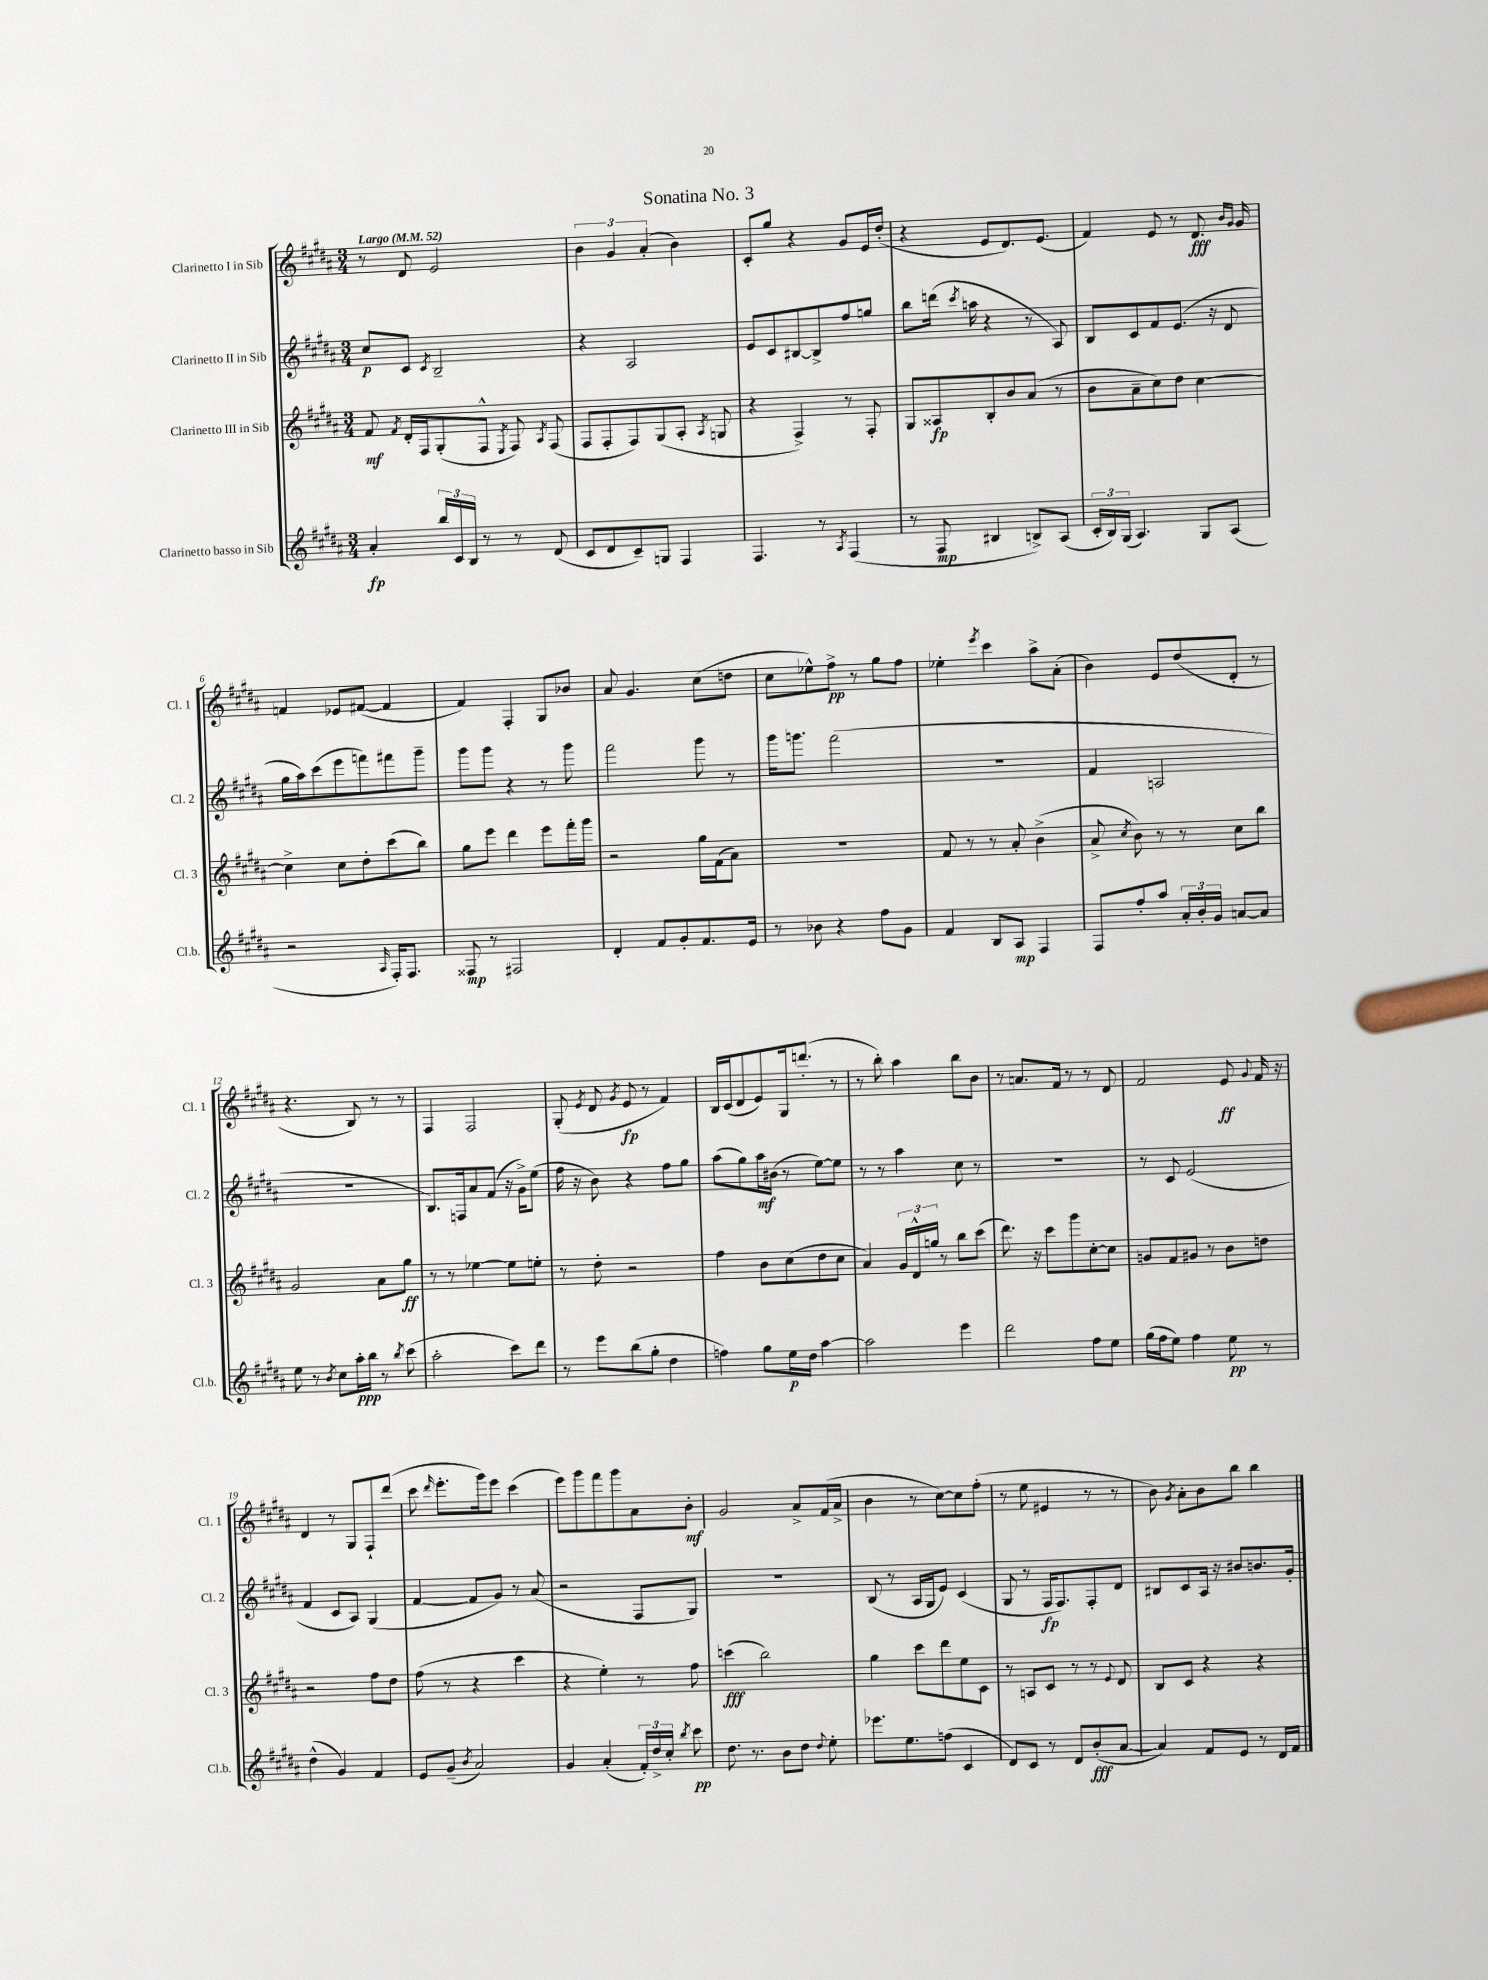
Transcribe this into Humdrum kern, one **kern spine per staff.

**kern	**kern	**kern	**kern
*staff4	*staff3	*staff2	*staff1
*clefG2	*clefG2	*clefG2	*clefG2
*k[f#c#g#d#a#]	*k[f#c#g#d#a#]	*k[f#c#g#d#a#]	*k[f#c#g#d#a#]
*M3/4	*M3/4	*M3/4	*M3/4
*MM52	*MM52	*MM52	*MM52
4a#'/	8f#/	8cc#/L	8r
.	8qf#/	.	.
.	16d#'/LL	8c#/J	8d#/
.	16F#/J	.	.
.	.	8qc#/	.
24bb/LL	(8G#'/	2B~/	2e/
24c#/	.	.	.
24B/JJ	.	.	.
8r	8F#^^/J	.	.
.	8qE/	.	.
8r	8F#/)	.	.
.	8qA#/	.	.
(8d#/	(8F#/	.	.
=	=	=	=
8c#/L	8F#/L	4r	6b\
8d#/	8F#'/	.	.
.	.	.	6g#/
8c#~/)	8F#/)	2A#/	.
.	.	.	(6a#'/
8G/J	(8G#/	.	.
4F#/	8A#'/J	.	4b\)
.	8qA#/	.	.
.	8G/	.	.
=	=	=	=
4.F#/	4r	8e/L	8c#'/L
.	.	8c#/	8gg#/J
.	4F#^/)	[8B#/	4r
8r	.	8B#^/]	.
8qA#/	.	.	.
(4F#/	8r	8ff#/	8g#/L
.	8F#'/	8gg/J	16e/L
.	.	.	(16dd#'/JJ
=	=	=	=
8r	8G#/L	8bb\L	4r
8F#/	8A##/	(16ddd\Jk	.
.	.	8qccc#/	.
.	.	16aa\	.
4B#/	8B'/	4r	8e/L
.	8b/	.	8.d#/)
8B^/L)	(8a#/J	8r	.
.	.	.	(8.e/J
(8A#/J	8r	8A#/)	.
=	=	=	=
24c#'/LL	8b\L	8B/L	4f#/)
24B/)	.	.	.
(24G#/JJ	.	.	.
4.A#/)	8a#~\	8c#/	.
.	8cc#\)	8f#/	8e/
.	8dd#\J	(8.e/J	8r
8G#/L	[4cc#\	.	8.d#/
.	.	16r	.
(8A#/J	.	8d#/	.
.	.	.	16qqb/LL
.	.	.	16qqg#/JJ
.	.	.	16g#/
=	=	=	=
2r	4cc#^\]	16gg#\LL	4f/
.	.	16aa#\J)	.
.	.	(8ccc#\	.
.	8cc#\L	8eee\	8e-/L
.	8dd#'\	8fff\)	([8f#/J
16qqA#/	.	.	.
16F#'/LK)	(8ccc#\	8fff#\	4f#/]
8.F#/J	.	.	.
.	8bb\J)	8ggg#~\J	.
=	=	=	=
8F##/	8gg#\L	8ggg#\L	4f#/)
8r	8eee\J	8ggg#\J	.
2F#/	4ddd#\	4r	4F#'/
.	8eee\L	8r	8G#/L
.	16fff#'\L	8ggg#\	8b-/J
.	16ggg#\JJ	.	.
=	=	=	=
4d#'/	2r	2fff#\	8a#/
.	.	.	4.g#/
8f#/L	.	.	.
8g#'/	.	.	.
8.f#/	16gg#\LL	8ggg#\	(8cc#\L
.	(16f#\J	.	.
.	8a#\J)	8r	8dd\J
16e/Jk	.	.	.
=	=	=	=
8r	2.r	16ggg#\LK	8cc#\L
.	.	8.ggg\J	.
8b-\	.	.	8ee-^^\)
4r	.	(2fff#\	8ff#^\J
.	.	.	8r
8ff#\L	.	.	8gg#\L
8g#\J	.	.	8ff#\J
=	=	=	=
4f#/	8f#/	2.r	4ee-'\
.	8r	.	.
.	.	.	8qeee/
8B/L	8r	.	4ccc#\
8A#/J	8a#'/	.	.
4F#/	(4b^\	.	8aa#^\L
.	.	.	(8a#'\J
=	=	=	=
8F#/L	8a#^/	4f#/	4b\)
.	8qcc#/	.	.
8ff#'/	8b\)	.	.
8aa#/J	8r	2A/	8e/L
24a#'/LL	8r	.	(8dd#/
24b'/	.	.	.
24g#/JJ	.	.	.
[8a/L	8cc#\L	.	8d#'/J
8a/]J	8bb\J	.	8r
=	=	=	=
8ee\	2g#/	2.r	4.r
8r	.	.	.
8qb/	.	.	.
8cc#\L	.	.	.
16aa#'\L	.	.	8B/)
16bb\JJ	.	.	.
8r	8a#\L	.	8r
8qbb/	.	.	.
(8ccc#\	8gg#\J	.	8r
=	=	=	=
2aa#'\	8r	8.B/L)	4F#/
.	8r	.	.
.	.	16F/k	.
.	[4ee-\	8a#/	2F#/
.	.	(8f#/J	.
8ccc#\L)	8ee-\]L	16r	.
.	.	16g#^\LK)	.
8ddd#\J	8ee'\J	(8ee\J	.
=	=	=	=
8r	8r	16ff#\	(8G#'/
.	.	16r	.
.	.	.	8qe/
8eee\L	8dd#'\	8b\)	8d#/
.	.	.	8qg#/
(8bb\	2r	4r	8e/
8gg#'\J	.	.	8r
4dd#\	.	8ff#\L	4f#/)
.	.	8gg#\J	.
=	=	=	=
4ff\)	4ff#\	(8aa#\L	16B/LL
.	.	.	(16c#/J
.	.	8gg#\)	8d#/
8gg#\L	8b\L	16aa#\L	8e/)
.	.	(16b#\JJ	.
16ee\L	(8cc#\	8r	16G#/k
16dd#\JJ	.	.	(8.ddd'/J
[4aa#\	8dd#\	[8ee\L)	.
.	8cc#\J	8ee\]J	8r
=	=	=	=
2aa#\]	4a#/)	8r	8r
.	.	8r	8bb'\)
.	24g#/LL	4aa#\	4aa#\
.	24d#^^/	.	.
.	24gg/JJ	.	.
.	8r	.	.
4eee\	8bb\L	8cc#\	8bb\L
.	(8ccc#\J	8r	8b\J
=	=	=	=
2ddd#\	8.ddd#\)	2.r	8r
.	.	.	8.a/L
.	16r	.	.
.	8ccc#\L	.	.
.	.	.	16f#/Jk
.	8ggg#\	.	8r
8ff#\L	[8cc#'\	.	8r
8ee\J	8cc#\]J	.	8d#/
=	=	=	=
(16gg#\LL	8g/L	8r	2f#/
16ff#\J	.	.	.
8ee\J)	8f#/	8c#/	.
4ff#\	8g#/J	(2e/	.
.	8r	.	.
8ee\	8b\L	.	8e/
.	.	.	8qqg#/
8r	8dd\J	.	16f#/
.	.	.	16r
=	=	=	=
(4dd#^^\	2r	4f#/	4d#/
4g#/)	.	8c#/L	8r
.	.	8A#/J)	8G#/L
4f#/	8ff#\L	(4G#/	8F#`/
.	8dd#\J	.	(8ddd#/J
=	=	=	=
8e/L	(8ff#\	[4f#/	8ccc#\
.	.	.	16qqddd#/
(8g#~/J	8r	.	8.eee'\L
8qb/	.	.	.
2a#/)	4r	8f#/]L	.
.	.	.	16ggg#\k)
.	.	8g#/J)	8eee\J
.	4ccc#\	8r	(4ccc#\
.	.	(8a#/	.
=	=	=	=
4g#/	4r	2r	8eee\L)
.	.	.	8ggg#\
(4a#'/	4ee'\)	.	8fff#\
.	.	.	8ggg#\
24f#'/LL)	8r	8F#/L	8a#\
24dd#^/	.	.	.
24cc#'/JJ	.	.	.
8qbb/	.	.	.
8ccc#\	8ff#\	8G#/J)	8b'\J
=	=	=	=
8.dd#\	(4ccc\	2.r	2g#/
8.r	.	.	.
.	2bb\)	.	.
8b\L	.	.	.
8dd#\J	.	.	8a#^/L
8qqdd#/	.	.	.
8ee'\	.	.	(16f#/L
.	.	.	16a#^/JJ
=	=	=	=
8.eee-\L	4gg#\	(8B/	4b\
.	.	8r	.
8.ee\	.	.	.
.	8ccc#\L	16A#/LL	8r
.	.	16G#/J	.
(8ff\J	8ddd#\	8e/J)	[8cc#\L)
4c#/	8ee\	(4c#/	8cc#\]
.	8c#\J	.	(8ff#'\J
=	=	=	=
8d#/L)	8r	8G#/	8r
8c#/J	8A/L	8r	8ee\
8r	8c#/J	16F#/LK	4e#/
.	.	8.F#/)	.
8d#/L	8r	.	.
(8b'/	8r	8F#'/	8r
.	8qqe/	.	.
[8a#/J	8d#/	8d#/J	8r
=	=	=	=
4a#/])	8B/L	8B#/L	8b\)
.	.	.	8qg#/
.	8c#/J	8c#/	8a#'\L
8f#/L	4r	16A#/Jk	8b\
.	.	16r	.
8e/J	.	8b#/L	8bb\J
8r	4r	8.b/	4bb\
16d#/LL	.	.	.
16f#/JJ	.	16g#'/Jk	.
==	==	==	==
*-	*-	*-	*-
